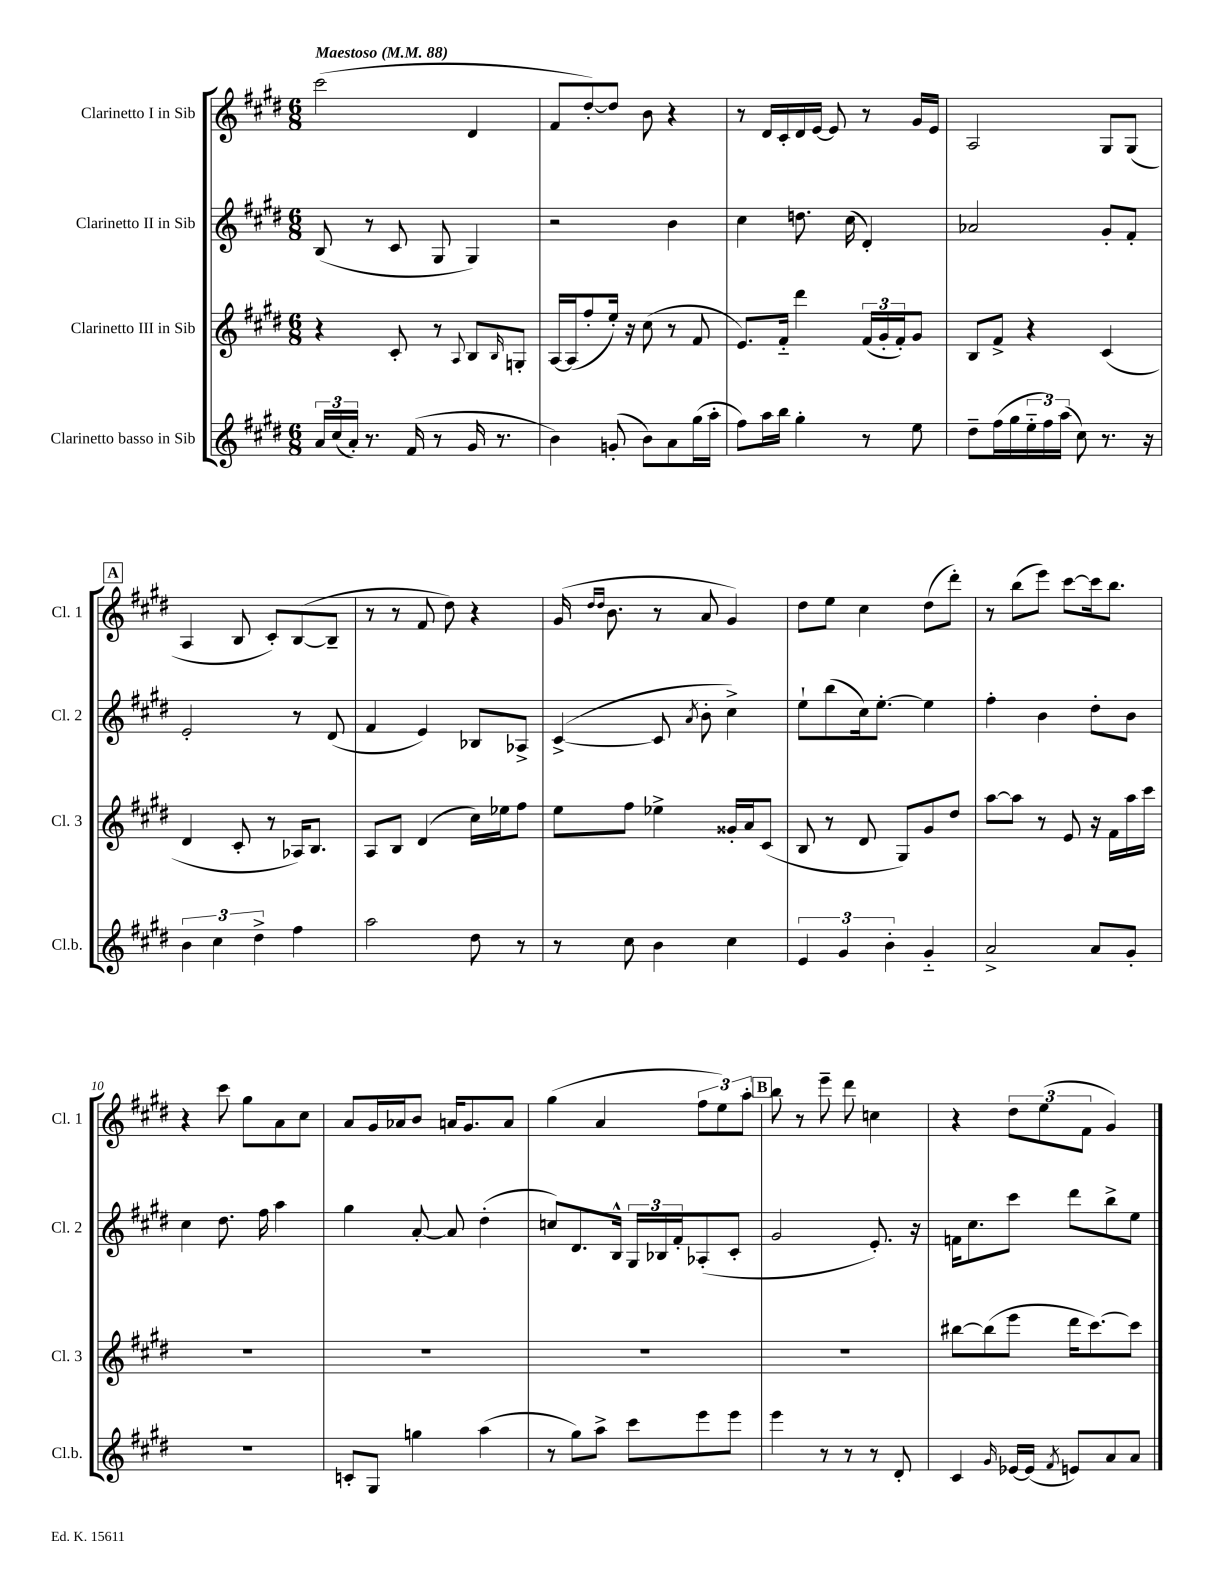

**kern	**kern	**kern	**kern
*part4	*part3	*part2	*part1
*staff4	*staff3	*staff2	*staff1
*I"Clarinetto basso in Sib	*I"Clarinetto III in Sib	*I"Clarinetto II in Sib	*I"Clarinetto I in Sib
*I'Cl.b.	*I'Cl. 3	*I'Cl. 2	*I'Cl. 1
*clefG2	*clefG2	*clefG2	*clefG2
*k[f#c#g#d#]	*k[f#c#g#d#]	*k[f#c#g#d#]	*k[f#c#g#d#]
*M6/8	*M6/8	*M6/8	*M6/8
*MM88	*MM88	*MM88	*MM88
=1	=1	=1	=1
!	!	!	!LO:TX:a:B:t=Maestoso
24a/LL	4r	(8B/	(2ccc#\
(24cc#/	.	.	.
24a'/JJ)	.	.	.
8.r	.	8r	.
.	8c#'/	8c#/	.
(16f#/	.	.	.
8r	8r	8G#/	.
.	8qqA/	.	.
16g#/	8B/L	4G#/)	4d#/
8.r	.	.	.
.	16qqB/	.	.
.	8Gn'/J	.	.
=2	=2	=2	=2
4b\)	[16A/LL	2r	8f#/L
.	(16A/J]	.	.
.	8ff#'/	.	[8dd#'/)
(8gn'/	16ee'/Jk)	.	8dd#/J]
.	16r	.	.
8b\L)	(8cc#\	.	8b\
8a\	8r	4b\	4r
(16gg#\L	8f#/	.	.
16aa'\JJ	.	.	.
=3	=3	=3	=3
8ff#\L)	8.e/L)	4cc#\	8r
16aa\L	.	.	16d#/LL
16bb\JJ	16f#/Jk	.	16c#'/
4gg#'\	4ddd#\	8.ddn\	16d#/
.	.	.	[16e/JJ
.	.	.	8e/]
.	.	(16cc#\	.
8r	(24f#/LL	4d#'/)	8r
.	24g#'/	.	.
.	24f#'/J)	.	.
8ee\	8g#/J	.	16g#/LL
.	.	.	16e/JJ
=4	=4	=4	=4
8dd#~\L	8B/L	2a-X/	2A/
(16ff#\L	8f#^/J	.	.
16gg#\	.	.	.
24ee\	4r	.	.
24ff#\)	.	.	.
(24aa\JJ	.	.	.
8cc#\)	.	.	.
8.r	(4c#/	8g#'/L	8G#/L
.	.	8f#'/J	(8G#/J
16r	.	.	.
!!LO:LB:g=z
!!LO:REH:place=s1:t=A
=5	=5	=5	=5
6b\	4d#/	2e'/	4A/
6cc#\	.	.	.
.	8c#'/	.	8B/
6dd#^\	.	.	.
.	8r	.	8c#'/L)
4ff#\	16A-X/KL)	8r	([8B/
.	8.B/J	.	.
.	.	(8d#/	8B~/J]
=6	=6	=6	=6
2aa\	8A/L	4f#/	8r
.	8B/J	.	8r
.	(4d#/	4e/)	8f#/
.	.	.	8dd#\)
8dd#\	16cc#\LL)	8B-X/L	4r
.	16ee-X\J	.	.
8r	8ff#\J	8A-X^/J	.
=7	=7	=7	=7
8r	8ee\L	([4c#^/	(16g#/
.	.	.	16qqdd#/LL
.	.	.	16qqdd#/JJ
.	.	.	8.b\
8cc#\	8ff#\J	.	.
4b\	4ee-X^\	8c#/]	8r
.	.	8qa/	.
.	.	8b'\	8a/
4cc#\	16g##X'/LL	4cc#^\)	4g#/)
.	16a/J	.	.
.	(8c#/J	.	.
=8	=8	=8	=8
6e/	8B/	8ee`\L	8dd#\L
.	8r	(8bb\	8ee\J
6g#/	.	.	.
.	8d#/	16cc#\k)	4cc#\
.	.	[8.ee'\J	.
6b'\	.	.	.
.	8G#/L)	.	.
4g#/	8g#/	4ee\]	(8dd#\L
.	8dd#/J	.	8ddd#'\J)
=9	=9	=9	=9
2a^/	[8aa\L	4ff#'\	8r
.	8aa\J]	.	(8bb\L
.	8r	4b\	8eee\J)
.	8e/	.	[8ccc#\L
8a/L	16r	8dd#'\L	16ccc#\k]
.	16f#\LL	.	8.bb\J
8g#'/J	16aa\	8b\J	.
.	16ccc#\JJ	.	.
!!LO:LB:g=z
=10	=10	=10	=10
2.r	2.r	4cc#\	4r
.	.	8.dd#\	8ccc#\
.	.	.	8gg#\L
.	.	16ff#\	.
.	.	4aa\	8a\
.	.	.	8cc#\J
=11	=11	=11	=11
8cn'/L	2.r	4gg#\	8a/L
8G#/J	.	.	16g#/L
.	.	.	16a-X/J
4ggn\	.	[8a'/	8b/J
.	.	8a/]	16an/KL
.	.	.	8.g#/
(4aa\	.	(4dd#'\	.
.	.	.	8a/J
=12	=12	=12	=12
8r	2.r	8ccn/L)	(4gg#\
8gg#\L)	.	8.d#/	.
8aa^\J	.	.	4a/
.	.	16B^^/Jk	.
8ccc#\L	.	24G#/LL	.
.	.	24B-X/	.
.	.	24f#'/J	.
8eee\	.	(8A-X'/	12ff#\L
.	.	.	12ee\)
8eee\J	.	8c#'/J	.
.	.	.	12aa'\J
!!LO:REH:place=s1:t=B
=13	=13	=13	=13
4eee\	2.r	2g#/	8bb\
.	.	.	8r
8r	.	.	8eee~\
8r	.	.	8ddd#\
8r	.	8.e'/)	4ccn\
8d#'/	.	.	.
.	.	16r	.
=14	=14	=14	=14
4c#/	[8bb#X\L	16fn\KL	4r
.	.	8.cc#\	.
.	(8bb#\]	.	.
16qqg#/	.	.	.
[16e-X/LL	8eee\J	8ccc#\J	12dd#\L
(16e-/JJ]	.	.	.
.	.	.	(12ee\
8qf#/	.	.	.
8en/L)	16ddd#\KL	8ddd#\L	.
.	.	.	12f#\J
.	[8.ccc#\)	.	.
8a/	.	8bb^\	4g#/)
8a/J	8ccc#\J]	8ee\J	.
==	==	==	==
*-	*-	*-	*-
